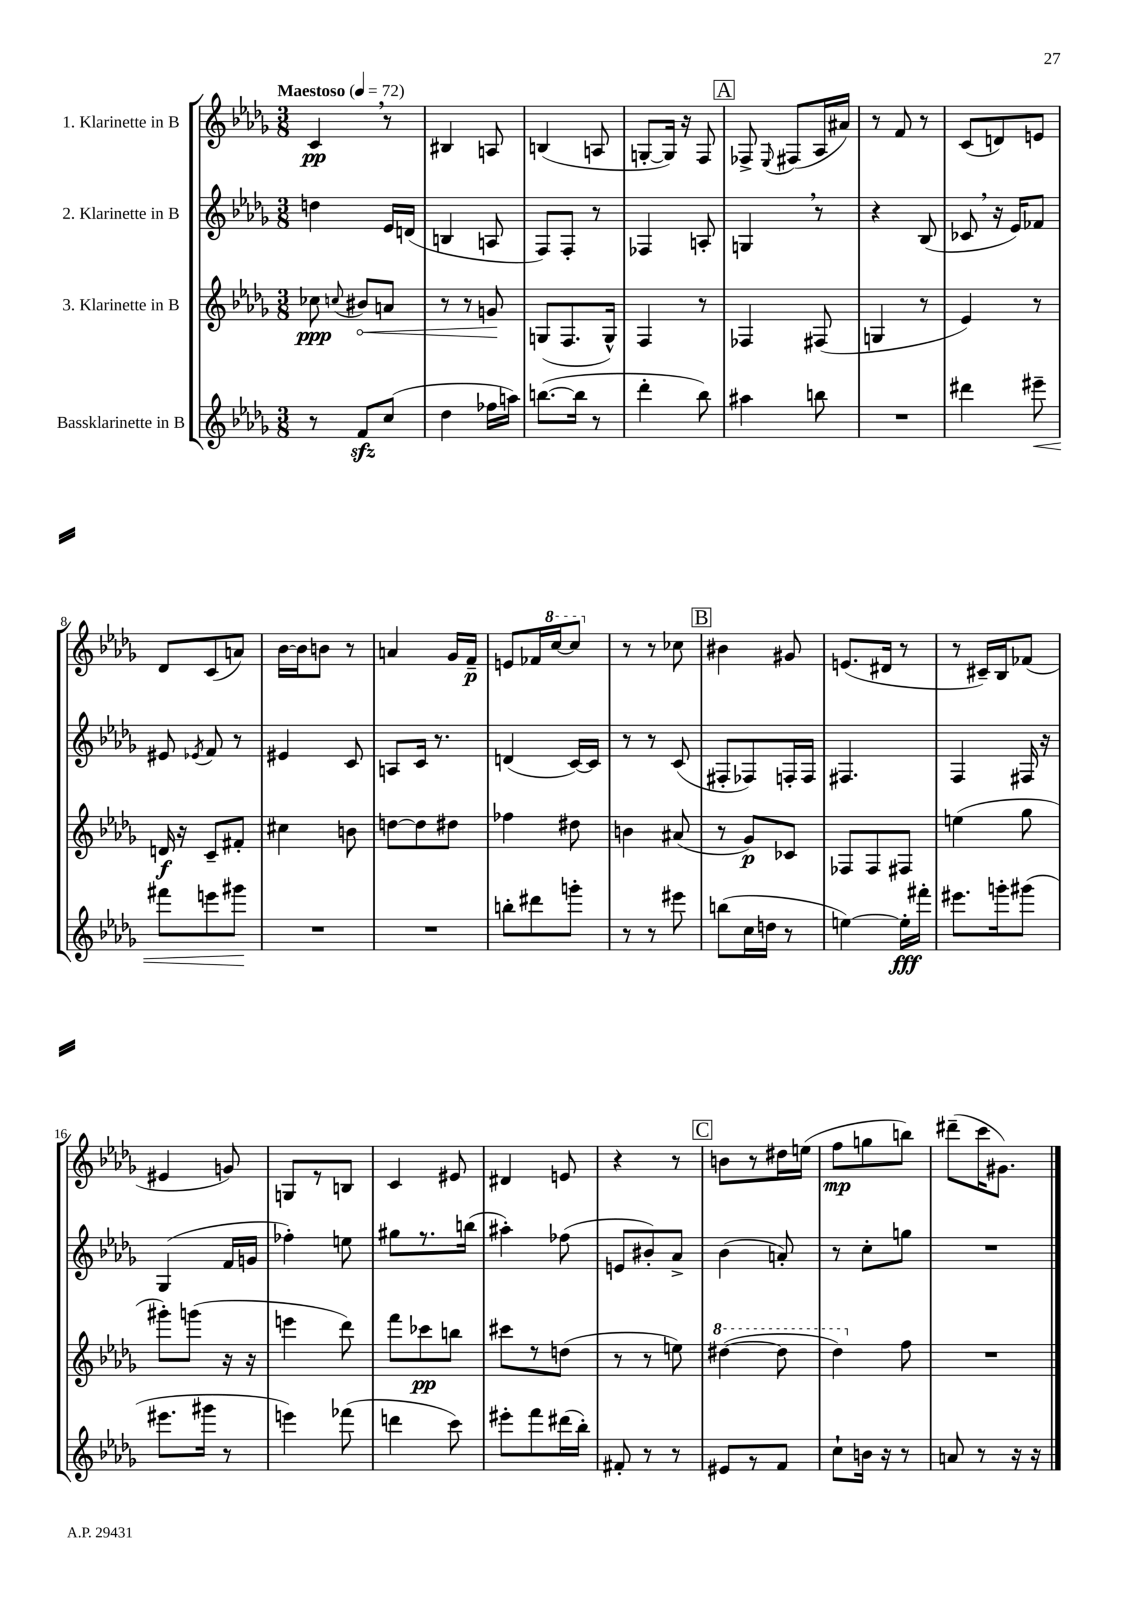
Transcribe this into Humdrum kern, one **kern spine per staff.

**kern	**kern	**kern	**kern
*staff4	*staff3	*staff2	*staff1
*clefG2	*clefG2	*clefG2	*clefG2
*k[b-e-a-d-g-]	*k[b-e-a-d-g-]	*k[b-e-a-d-g-]	*k[b-e-a-d-g-]
*M3/8	*M3/8	*M3/8	*M3/8
*MM72	*MM72	*MM72	*MM72
8r	8cc-	4dd	4c
.	8qqcc	.	.
8f	8b#	.	.
(8cc	8a	16e-	8r
.	.	(16d	.
=	=	=	=
4dd-	8r	4B	4B#
.	8r	.	.
16ff-	8g	8A	8A
16aa)	.	.	.
=	=	=	=
([8.bb	(8G	8F)	(4B
.	8.F	8F'	.
16bb]	.	.	.
8r	.	8r	8A
.	16G^^)	.	.
=	=	=	=
4ddd-'	4F	4F-	[8G'
.	.	.	16G])
.	.	.	16r
8bb-)	8r	8A'	8F
=	=	=	=
4aa#	4F-	4G	8F-^
.	.	.	8qqE-
.	.	.	(8F#
8bb	(8F#	8r	16A-
.	.	.	16a#)
=	=	=	=
4.r	4G	4r	8r
.	.	.	8f
.	8r	(8B-	8r
=	=	=	=
4ddd#	4e-)	8c-	(8c
.	.	16r	8d)
.	.	16e-)	.
8eee#~	8r	8f-	8e
=	=	=	=
8fff#	16d	8e#	8d-
.	16r	.	.
.	.	8qe-	.
8eee	8c~	8f	(8c
8ggg#	8f#'	8r	8a)
=	=	=	=
4.r	4cc#	4e#	[16b-
.	.	.	16b-]
.	.	.	8b
.	8b	8c	8r
=	=	=	=
4.r	[8dd	8A	4a
.	8dd]	16c	.
.	.	8.r	.
.	8dd#	.	16g-
.	.	.	16f~
=	=	=	=
8bb'	4ff-	(4d	8e
8ddd#	.	.	16f-
.	.	.	[16ccc
8ggg'	8dd#	[16c)	8ccc]
.	.	16c]	.
=	=	=	=
8r	4b	8r	8r
8r	.	8r	8r
8eee#	(8a#	(8c	8cc-
=	=	=	=
(8bb	8r	8F#'	4b#
16cc	8g-)	8F-)	.
16dd	.	.	.
8r	8c-	16F'	8g#
.	.	16F	.
=	=	=	=
[4ee)	8F-	4.F#	(8.e
.	8F-	.	.
.	.	.	16d#
16ee']	8F#	.	8r
16fff#'	.	.	.
=	=	=	=
8.eee#	(4ee	4F	8r
.	.	.	16c#~)
16ggg'	.	.	16B-
(8ggg#	8gg-	16F#	(8f-
.	.	16r	.
=	=	=	=
8.eee#	8ggg#')	(4G-	4e#
.	(8ggg	.	.
16ggg#	.	.	.
8r	16r	16f	8g)
.	16r	16g	.
=	=	=	=
4eee)	4eee	4ff-')	8G
.	.	.	8r
(8fff-	8ddd-)	8ee	8B
=	=	=	=
4ddd	8fff	8gg#	4c
.	8ccc-	8.r	.
8ccc)	8bb	.	8e#
.	.	(16bb	.
=	=	=	=
8eee#'	8ccc#	4aa#')	4d#
8fff	8r	.	.
(16ddd#	(8dd	(8ff-	8e
16bb-')	.	.	.
=	=	=	=
8f#'	8r	8e	4r
8r	8r	8b#')	.
8r	8ee)	8a-^	8r
=	=	=	=
8e#	([4ddd#	(4b-	8b
8r	.	.	8r
8f	8ddd#]	8a')	16dd#
.	.	.	(16ee
=	=	=	=
8cc`	4ddd-)	8r	8ff
16b	.	8cc'	8gg
16r	.	.	.
8r	8ff	8gg	8bb)
=	=	=	=
8a	4.r	4.r	(8ddd#~
8r	.	.	16ccc
.	.	.	8.g#)
16r	.	.	.
16r	.	.	.
==	==	==	==
*-	*-	*-	*-
